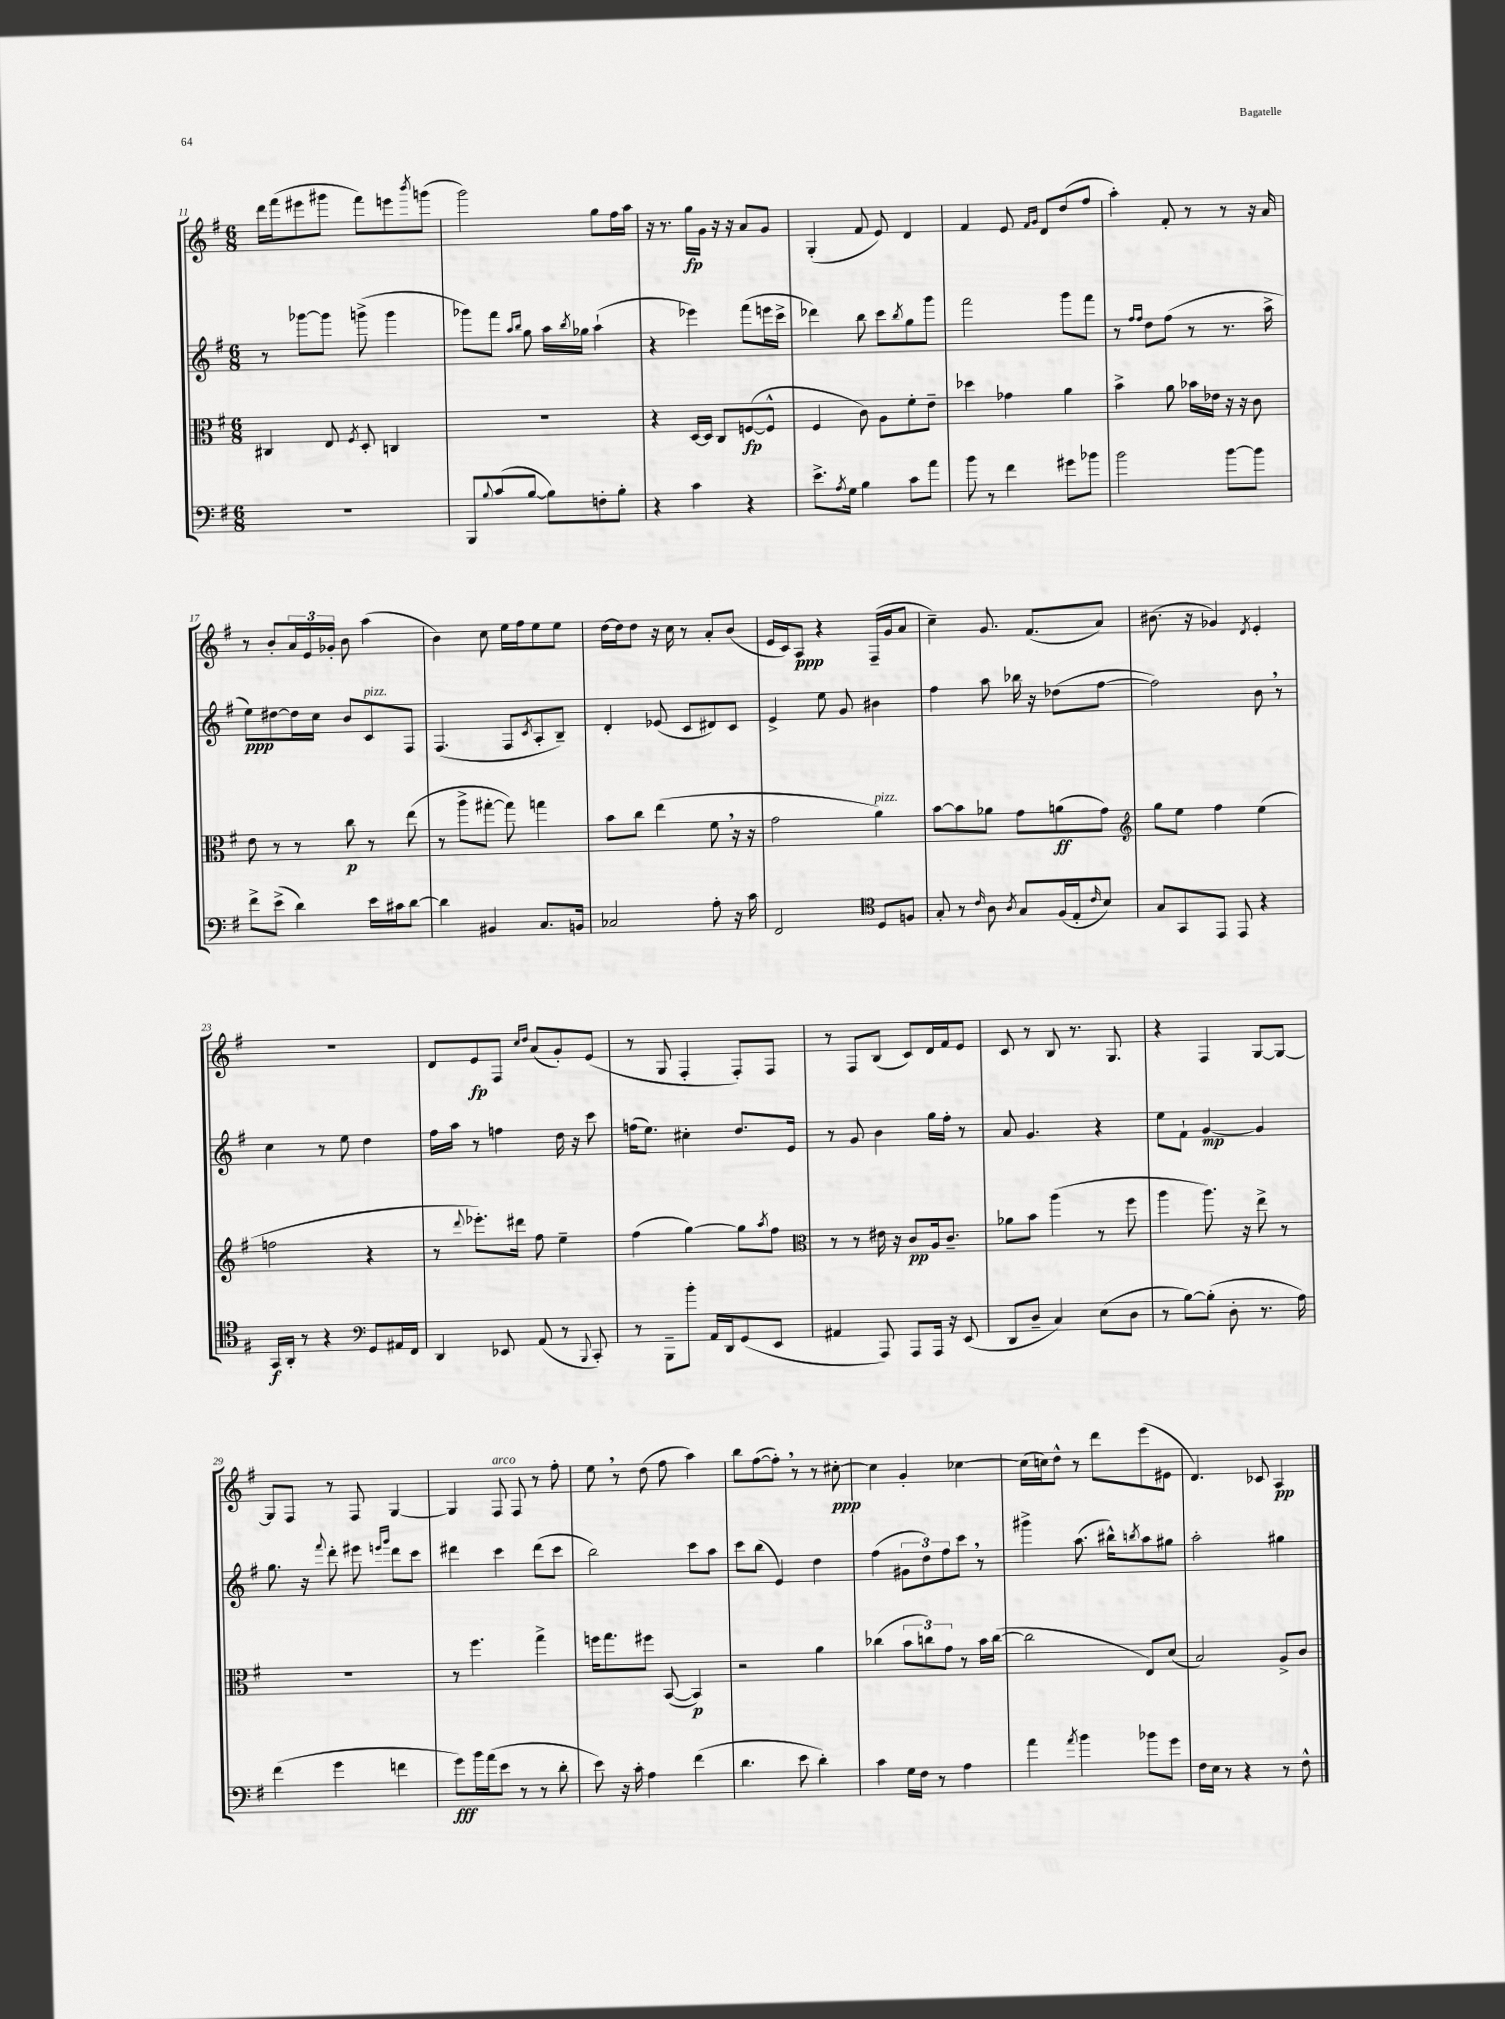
<<
\new StaffGroup <<
\new Staff = "s0" {
    \clef treble \key g \major \numericTimeSignature \time 6/8
    d'''16 fis'''16( eis'''8 gis'''8 fis'''8) e'''8 \acciaccatura { b'''8 } g'''8( |
    g'''2) g''8 fis''16 a''16 |
    r16 r8. g''16\fp g'16 r16 r16 a'8 g'8 |
    g4-.( fis'8 e'8) d'4 |
    fis'4 e'8 \grace { fis'16 g'16 } d'8 d''8( fis''8 |
    a''4-.) fis'8-. r8 r8 r16 a'16 |
    r8 b'8-. \tuplet 3/2 { a'16 e'16 ges'16-. } b'8 a''4( |
    b'4) c''8 e''16 fis''16 e''8 e''8 |
    d''16~ d''16 d''8 r16 c''16 r8 a'8-. b'8( |
    e'16 c'16) a8\ppp r4 fis16--( g'16 a'8 |
    c''4--) g'8. fis'8.( a'8) |
    bis'8.( r16 ges'4) \acciaccatura { d'8 } e'4-. |
    R2. |
    d'8 e'8\fp fis8 \grace { c''16 d''16 } a'8( g'8-.) e'8( |
    r8 g8 fis4-. fis8-.) fis8 |
    r8 fis8 b8( c'8) d'16 fis'16 e'8 |
    c'8 r8 b8 r8. g8. |
    r4 fis4 g8~ g8~ |
    g8 fis8 r8 fis8 g4~ |
    g4 fis8^\markup { \italic "arco" } fis8 r8 fis''8-. |
    e''8 \breathe r8 d''8( fis''8 a''4) |
    b''8 fis''8~( fis''8-.) \breathe r8 r8 cis''8~-.\ppp |
    cis''4 g'4-. ces''4~ |
    ces''16( c''16) d''8-^ r8 d'''8 e'''8( eis'8 |
    d'4.) ces'8 a4\pp \bar "|." |
}
\new Staff = "s1" {
    \clef treble \key g \major \numericTimeSignature \time 6/8
    r8 ges'''8~ ges'''8 g'''8->( g'''4 |
    ges'''8) fis'''8 \grace { a''16 b''16 } g''8 a''16 \acciaccatura { b''8 } ges''16 a''4-!( |
    r4 ees'''4) fis'''8( e'''16 c'''16-> |
    des'''4) b''8 c'''8 \acciaccatura { b''8 } g''8 g'''8 |
    fis'''2 g'''8 fis'''8 |
    r8 \grace { fis''16 fis''16 } d''8 fis''8( r8 r8. a''16-> |
    e''8\ppp) dis''8~ dis''16 c''16 b'8 c'8^\markup { \italic "pizz." } fis8 |
    fis4.( fis8 \acciaccatura { c'8 } a8-. b8--) |
    d'4-. ees'8( c'8 dis'8) c'8 |
    e'4-> e''8 g'8 bis'4 |
    fis''4 a''8 bes''16 r16 des''8( fis''8~ |
    fis''2) b'8 \breathe r8 |
    c''4 r8 e''8 d''4 |
    fis''16 a''16 r8 f''4 d''16 r16 c'''8 |
    f''16( e''8.) cis''4-. d''8. e'16 |
    r8 g'8 b'4 g''16 fis''16-. r8 |
    a'8 g'4. r4 |
    e''8 fis'8-! g'4~\mp g'4 |
    g''8. r16 \appoggiatura { fis'''8 } d'''8-. eis'''8 \grace { e'''16 g'''16 } d'''8 c'''8 |
    dis'''4 c'''4 dis'''8( c'''8 |
    b''2) c'''8 a''8 |
    c'''8 b''8( e'4) d''4 |
    fis''4( \tuplet 3/2 { gis'8 d''8) fis''8 } c'''8 \breathe r8 |
    gis'''4-> a''8.( bis''16-^) \acciaccatura { b''8 } a''8 gis''8 |
    a''2-. gis''4 \bar "|." |
}
\new Staff = "s2" {
    \clef alto \key g \major \numericTimeSignature \time 6/8
    cis4 e8 \acciaccatura { fis8 } d8-. c4 |
    R2. |
    r4 d16~ d16 c8 f8~\fp( f8-^ |
    fis4 c'8) a8 fis'8-. e'8-- |
    des''4 ges'4 a'4 |
    b'4-> a'8 bes'16 ees'16 r16 r16 c'8 |
    e'8 r8 r8 c''8\p r8 e''8( |
    r8 a''8-> gis''8~-. gis''8) g''4 |
    b'8 c''8 e''4( fis'8 \breathe r16 r16 |
    g'2 a'4^\markup { \italic "pizz." }) |
    b'8~ b'8 aes'8 g'8 a'8\ff( g'8) |
    \clef treble g''8 e''8 fis''4 e''4( |
    f''2 r4 |
    r8 \appoggiatura { d'''8 } ees'''8.-.) dis'''16 fis''8 e''4-- |
    fis''4( g''4~) g''8 \acciaccatura { a''8 } fis''8 |
    \clef alto r8 r8 eis'16 r16 c'8\pp a16 c'8.-- |
    aes'8 b'8 a''4( r8 fis''8 |
    a''4 a''8.) r16 e''8-> r8 |
    R2. |
    r8 fis''4. g''4-> |
    f''16 g''8. fis''8 b,8~( b,4\p) |
    r2 a'4 |
    ces''4( \tuplet 3/2 { b'8 c''8) g'8 } r8 b'16 c''16~( |
    c''2 e8) d'8( |
    b2) a8-> c'8 \bar "|." |
}
\new Staff = "s3" {
    \clef bass \key g \major \numericTimeSignature \time 6/8
    r2. |
    b,,8 \appoggiatura { b8 } c'8( b8~ b8) f8-. b8-. |
    r4 c'4 r4 |
    e'8.-> \acciaccatura { a8 } g16 b4 c'8 a'8 |
    b'8 r8 fis'4 gis'8 bes'8 |
    b'2 b'8~ b'8 |
    fis'8-> e'8->( d'4) e'16 cis'16 d'8~ |
    d'4 bis,4 c8. b,16 |
    ces2 a8-. r16 c'16 |
    fis,2 \clef tenor d8 f8 |
    g8-. r8 \grace { c'16 } a8 \acciaccatura { a8 } g8 fis16( e16-. \grace { c'16 } b8) |
    g8 g,8 e,8 e,8 r4 |
    g,16\f a,16-. r8 r4 \clef bass g,8 ais,16 fis,16 |
    d,4 ees,8 a,8( r8 \appoggiatura { b,,8 } c,8-.) |
    r8 b,,8-- b'8-. a,16 d,16 g,8( e,8 |
    ais,4 a,,8) a,,8 a,,16 r16 e,8( |
    d,8 d8-- c4) e8( d8 |
    r8 b8~) b8-.( d8-. r8. a16) |
    fis'4( g'4 f'4 |
    g'8\fff) b'16 a'16( e'8 r8 r8 d'8-. |
    e'8) r16 c'16-. a4 fis'4( |
    d'4. e'8 d'4-.) |
    c'4 g16 fis16 r8 a4 |
    a'4 \acciaccatura { a'8 } b'4 bes'8 g'8 |
    fis16 e16 r8 r4 r8 fis8-^ \bar "|." |
}
>>
>>
\layout { \context { \Score currentBarNumber = #11 } }
